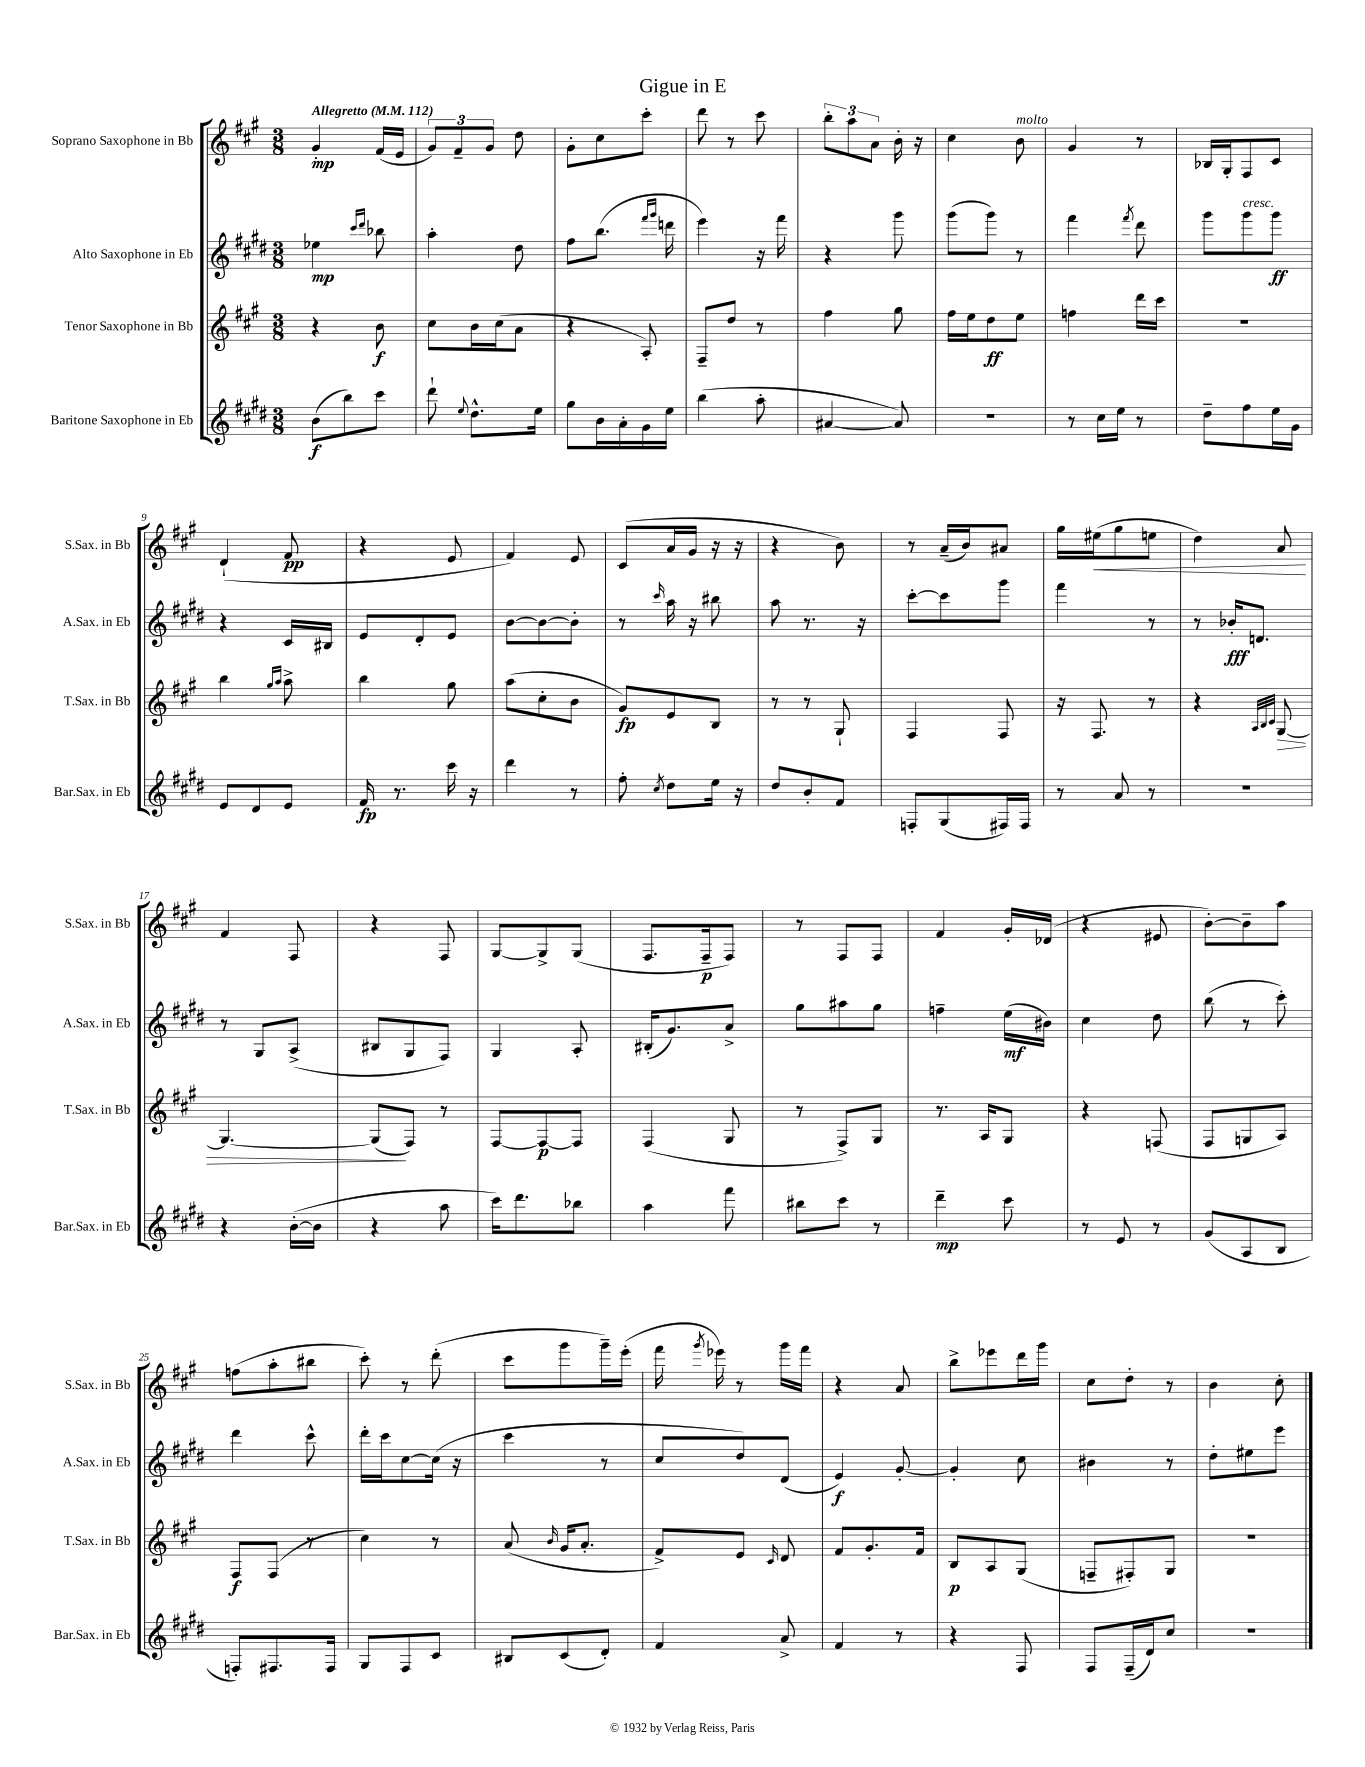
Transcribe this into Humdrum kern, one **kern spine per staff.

**kern	**kern	**kern	**kern
*staff4	*staff3	*staff2	*staff1
*clefG2	*clefG2	*clefG2	*clefG2
*k[f#c#g#d#]	*k[f#c#g#]	*k[f#c#g#d#]	*k[f#c#g#]
*M3/8	*M3/8	*M3/8	*M3/8
*MM112	*MM112	*MM112	*MM112
(8b\L	4r	4ee-\	4g#'/
8bb\)	.	.	.
.	.	16qqccc#/LL	.
.	.	16qqddd#/JJ	.
8ccc#\J	8b\	8bb-\	(16f#/LL
.	.	.	16e/JJ
=	=	=	=
8ddd#`\	8cc#\L	4aa'\	12g#/L)
.	.	.	12f#~/
8qqee/	.	.	.
8.dd#^^\L	16b\L	.	.
.	.	.	12g#/J
.	(16cc#\J	.	.
.	8a\J	8dd#\	8dd\
16ee\Jk	.	.	.
=	=	=	=
8gg#\L	4r	8ff#\L	8g#'\L
16b\L	.	(8.bb\J	8cc#\
16a'\	.	.	.
16g#\	8A'/)	.	8ccc#'\J
.	.	16qqfff#/LL	.
.	.	16qqggg#/JJ	.
16ee\JJ	.	16ddd\	.
=	=	=	=
(4bb\	8F#~/L	4eee\)	8ddd\
.	8dd/J	.	8r
8aa'\	8r	16r	8ccc#\
.	.	16fff#\	.
=	=	=	=
[4a#/	4ff#\	4r	12bb'\L
.	.	.	12aa\
.	.	.	12a\J
8a#/])	8gg#\	8ggg#\	16b'\
.	.	.	16r
=	=	=	=
4.r	16ff#\LL	(8ggg#\L	4cc#\
.	16ee\J	.	.
.	8dd\	8ggg#\J)	.
.	8ee\J	8r	8b\
=	=	=	=
8r	4ff\	4fff#\	4g#/
16cc#\LL	.	.	.
16ee\JJ	.	.	.
.	.	8qfff#/	.
8r	16ddd\LL	8ddd#\	8r
.	16ccc#\JJ	.	.
=	=	=	=
8dd#~\L	4.r	8ggg#\L	16B-/LL
.	.	.	16G#'/J
8ff#\	.	8ggg#\	8F#/
16ee\L	.	8ggg#\J	8c#/J
16g#\JJ	.	.	.
=	=	=	=
8e/L	4bb\	4r	(4d`/
8d#/	.	.	.
.	16qqgg#/LL	.	.
.	16qqaa/JJ	.	.
8e/J	8aa^\	16c#/LL	8f#/
.	.	16B#/JJ	.
=	=	=	=
16f#/	4bb\	8e/L	4r
8.r	.	.	.
.	.	8d#'/	.
16ccc#\	8gg#\	8e/J	8e/
16r	.	.	.
=	=	=	=
4ddd#\	(8aa\L	[8b\L	4f#/)
.	8cc#'\	8b\_	.
8r	8b\J	8b'\]J	8e/
=	=	=	=
8ff#'\	8g#/L)	8r	(8c#/L
8qcc#/	.	16qqccc#/	.
8dd#\L	8e/	16aa\	16a/L
.	.	16r	16g#/JJ
16ee\Jk	8B/J	8bb#\	16r
16r	.	.	16r
=	=	=	=
8dd#/L	8r	8aa\	4r
8b'/	8r	8.r	.
8f#/J	8G#`/	.	8b\)
.	.	16r	.
=	=	=	=
8F'/L	4F#/	[8ccc#'\L	8r
(8G#/	.	8ccc#\]	(16a~/LL
.	.	.	16b/J)
16F#/L)	8F#/	8ggg#\J	8a#/J
16F#/JJ	.	.	.
=	=	=	=
8r	16r	4fff#\	16gg#\LL
.	8.F#/	.	(16ee#\J
8a/	.	.	8gg#\
8r	8r	8r	8ee\J
=	=	=	=
4.r	4r	8r	4dd\)
.	.	16b-'/LK	.
.	.	8.d/J	.
.	32qqA/LLL	.	.
.	32qqB/	.	.
.	32qqc#/JJJ	.	.
.	[8G#/	.	8a/
=	=	=	=
4r	4.G#/_	8r	4f#/
.	.	8G#/L	.
([16b'\LL	.	(8A^/J	8F#/
16b\]JJ	.	.	.
=	=	=	=
4r	(8G#/]L	8B#/L	4r
.	8F#/J)	8G#/	.
8aa\	8r	8F#/J)	8F#/
=	=	=	=
16ccc#\LK)	[8F#/L	4G#/	[8G#/L
8.ddd#\	.	.	.
.	8F#/_	.	8G#^/]
8bb-\J	8F#/]J	8A'/	(8G#/J
=	=	=	=
4aa\	(4F#/	(16B#'/LK	8.F#/L
.	.	8.g#/)	.
.	.	.	16F#~/k
8fff#\	8G#/	8a^/J	8F#/J)
=	=	=	=
8bb#\L	8r	8gg#\L	8r
8ccc#\J	8F#^/L)	8aa#\	8F#/L
8r	8G#/J	8gg#\J	8F#/J
=	=	=	=
4ddd#~\	8.r	4ff~\	4f#/
.	16A/LK	.	.
8ccc#\	8G#/J	(16ee\LL	16g#'/LL
.	.	16b#\JJ)	(16d-/JJ
=	=	=	=
8r	4r	4cc#\	4r
8e/	.	.	.
8r	(8F/	8dd#\	8e#/
=	=	=	=
(8g#/L	8F#/L	(8bb\	[8b'\L)
8A/	8G/	8r	8b~\]
8B/J	8A/J)	8ccc#'\)	8aa\J
=	=	=	=
8F'/L)	8F#/L	4ddd#\	(8ff\L
8.F#/	(8F#/J	.	8aa'\
.	8r	8ccc#^^\	8bb#\J
16F#/Jk	.	.	.
=	=	=	=
8G#/L	4cc#\)	16ddd#'\LL	8ccc#'\)
.	.	16ccc#\J	.
8F#/	.	[8cc#\	8r
8c#/J	8r	(16cc#\]Jk	(8ddd'\
.	.	16r	.
=	=	=	=
8B#/L	(8a/	4ccc#\	8ccc#\L
.	16qqb/	.	.
(8c#/	16g#/LK	.	8ggg#\
.	8.a'/J	.	.
8d#'/J)	.	8r	16ggg#~\L)
.	.	.	(16eee'\JJ
=	=	=	=
4f#/	8f#^/L)	8cc#/L	16fff#\
.	.	.	8qggg#/
.	.	.	16eee-\)
.	8e/J	8dd#/)	8r
.	16qqc#/	.	.
8a^/	8d/	(8d#/J	16ggg#\LL
.	.	.	16fff#\JJ
=	=	=	=
4f#/	8f#/L	4e/)	4r
.	8.g#'/	.	.
8r	.	[8g#'/	8a/
.	16f#/Jk	.	.
=	=	=	=
4r	8B/L	4g#'/]	8bb^\L
.	8A/	.	8eee-\
8F#/	(8G#/J	8cc#\	16ddd\L
.	.	.	16ggg#\JJ
=	=	=	=
8F#/L	8F~/L	4b#\	8cc#\L
(16F#~/L	8F#'/)	.	8dd'\J
16d#/J)	.	.	.
8cc#/J	8G#/J	8r	8r
=	=	=	=
4.r	4.r	8dd#'\L	4b\
.	.	8ee#\	.
.	.	8eee\J	8cc#'\
==	==	==	==
*-	*-	*-	*-
